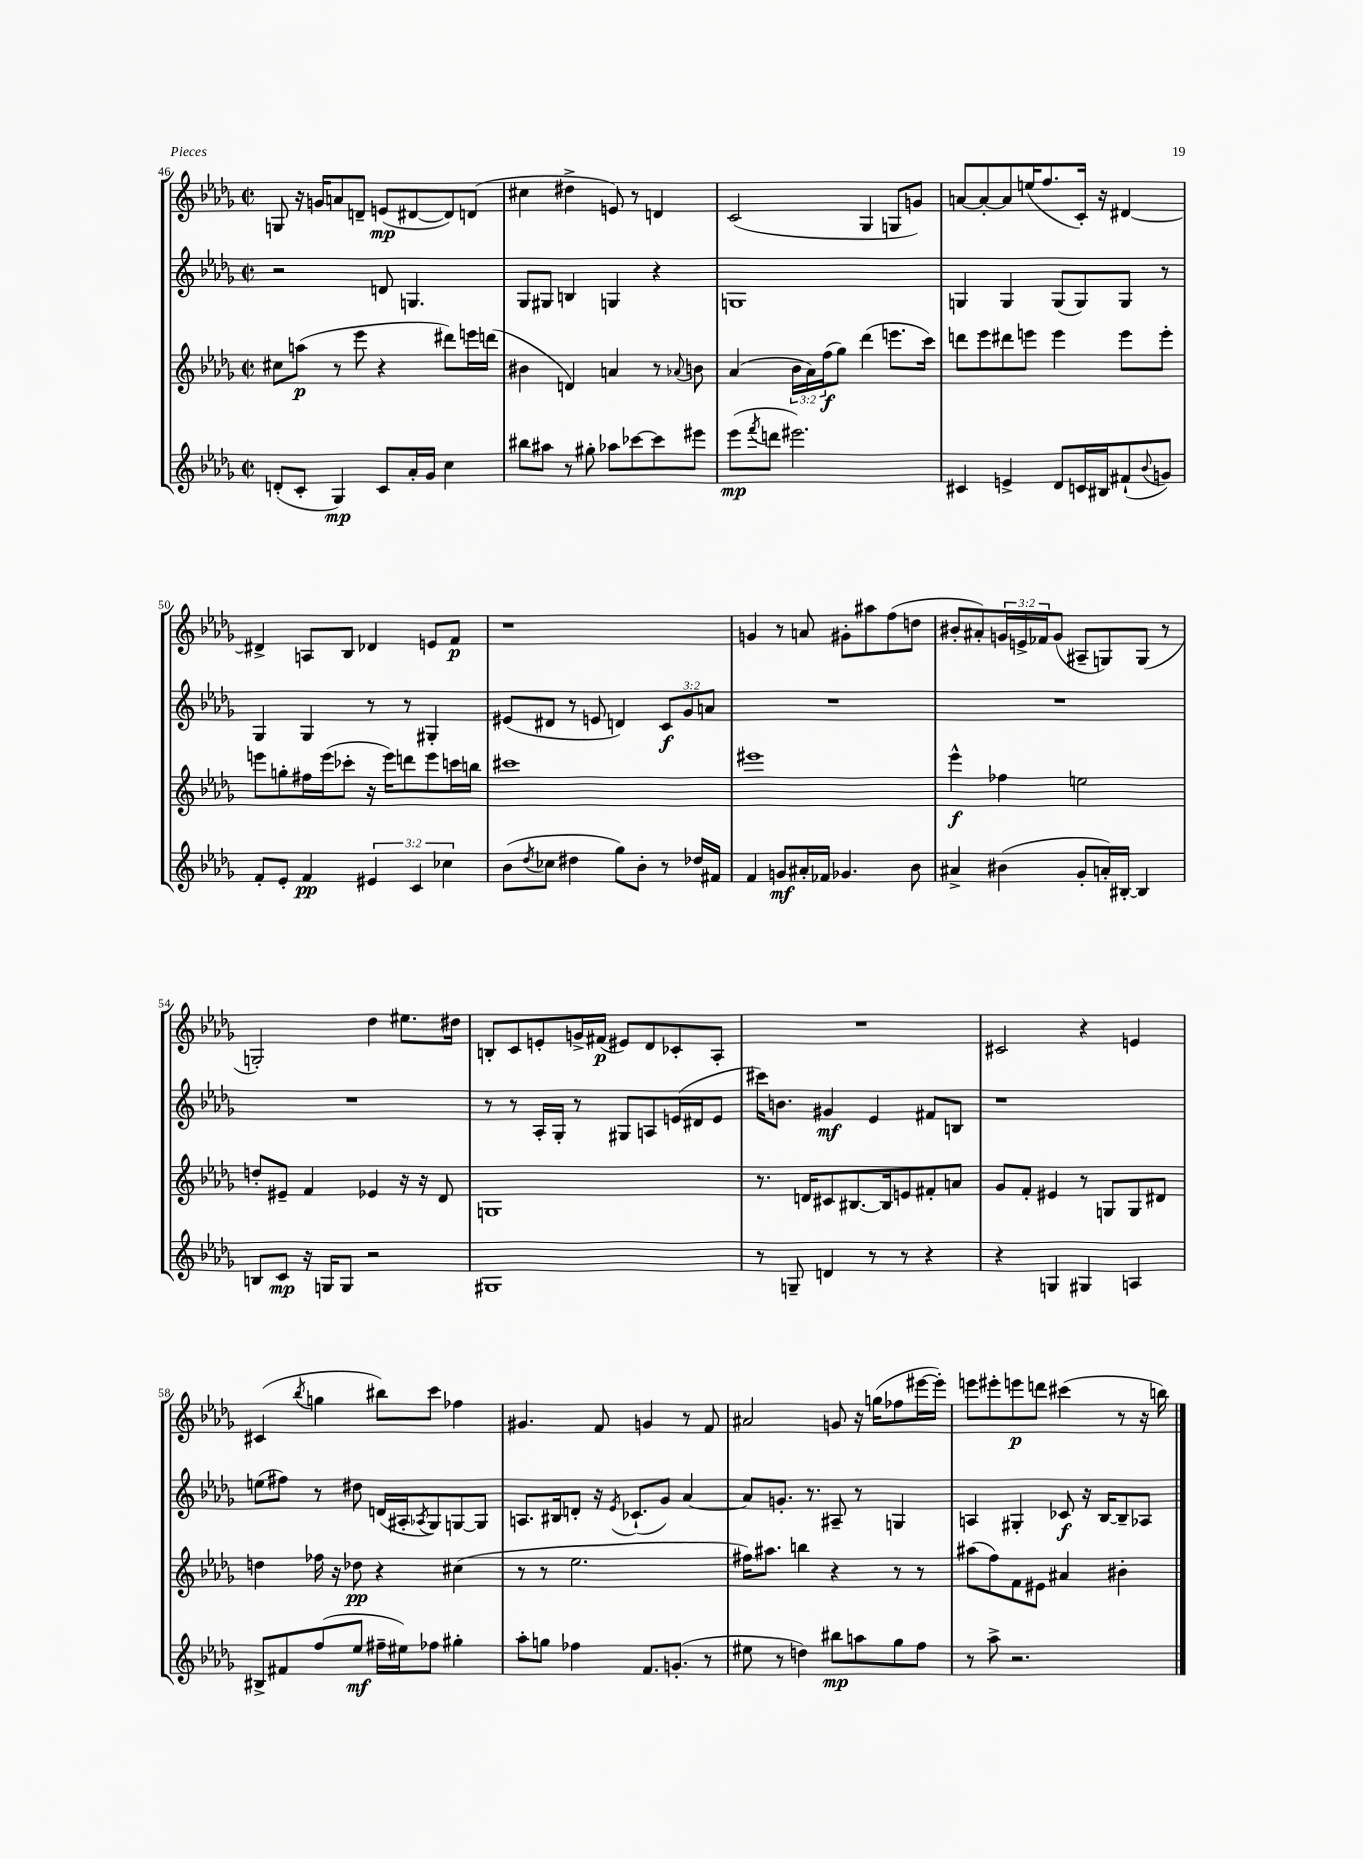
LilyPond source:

<<
\new StaffGroup <<
\new Staff = "s0" {
    \clef treble \key des \major \defaultTimeSignature \time 2/2 \override Staff.TupletNumber.text = #tuplet-number::calc-fraction-text
    g8 r16 g'16 a'8 d'8-- e'8\mp( dis'8~ dis'8) d'8( |
    cis''4 dis''4-> e'8) r8 d'4 |
    c'2( ges4 g8 g'8) |
    a'8~ a'8~-. a'8 e''16( f''8. c'16-.) r16 dis'4~ |
    dis'4-> a8 bes8 des'4 e'8 f'8\p |
    r1 |
    g'4 r8 a'8 gis'8-. ais''8 f''8( d''8 |
    bis'8-. ais'8-.) \tuplet 3/2 { g'16 e'16-> fes'16 } g'8( ais8-- g8) g8( r8 |
    g2-.) des''4 eis''8. dis''16 |
    b8-. c'8 e'8-. g'16-> fis'16\p( eis'8) des'8 ces'8-. aes8-. |
    R1 |
    cis'2 r4 e'4 |
    cis'4( \acciaccatura { bes''8 } g''4 bis''8) c'''8 fes''4 |
    gis'4. f'8 g'4 r8 f'8 |
    ais'2 g'8 r16 g''16( fes''8 eis'''16~ eis'''16-.) |
    e'''8 eis'''8-. e'''8\p d'''8 cis'''4( r8 r16 b''16) \bar "|." |
}
\new Staff = "s1" {
    \clef treble \key des \major \defaultTimeSignature \time 2/2 \override Staff.TupletNumber.text = #tuplet-number::calc-fraction-text
    r2 d'8 g4. |
    ges8 gis8 b4 g4 r4 |
    g1 |
    g4 g4 g8( g8) g8 r8 |
    ges4 ges4 r8 r8 gis4-. |
    eis'8( dis'8 r8 e'8 d'4) \tuplet 3/2 { c'8\f ges'8 a'8 } |
    R1 |
    R1 |
    R1 |
    r8 r8 aes16-. ges16-. r8 gis8 a8 e'16( dis'16 e'8 |
    cis'''16) b'8. gis'4\mf ees'4 fis'8 b8 |
    r1 |
    e''8( fis''8) r8 dis''8 d'16( ais16-. \acciaccatura { aes8 } ges8) g8~ g8 |
    a8. bis16 d'8-. r16 \acciaccatura { ees'8 } ces'8.-!( ges'8) aes'4~ |
    aes'8 g'8.-. r8. ais8-- r8 g4 |
    a4 gis4-. ces'8\f r16 bes16~ bes8-- aes8 \bar "|." |
}
\new Staff = "s2" {
    \clef treble \key des \major \defaultTimeSignature \time 2/2 \override Staff.TupletNumber.text = #tuplet-number::calc-fraction-text
    cis''8 a''8\p( r8 ees'''8 r4 dis'''8) e'''16 d'''16( |
    bis'4 d'4) a'4 r8 \appoggiatura { aes'8 } b'8 |
    aes'4( \tuplet 3/2 { bes'16 aes'16) f''16\f( } ges''8) des'''4( e'''8. c'''16) |
    d'''8 ees'''8 dis'''8 e'''8 e'''4 e'''8 e'''8-. |
    e'''8 g''8-. fis''16 e'''16( ces'''8-. r16 e'''16) d'''8 e'''8 c'''16 b''16 |
    cis'''1 |
    eis'''1 |
    ees'''4-^\f fes''4 e''2 |
    d''8-. eis'8-- f'4 ees'4 r16 r16 des'8 |
    g1 |
    r8. d'16 cis'8 bis8.~ bis16 e'8 fis'8-. a'8 |
    ges'8 f'8-. eis'4 r8 g8 g8 dis'8 |
    d''4 fes''16 r16 des''8\pp r4 cis''4( |
    r8 r8 ees''2. |
    fis''16) ais''8. b''4 r4 r8 r8 |
    ais''8( f''8) f'8 eis'8 ais'4 bis'4-. \bar "|." |
}
\new Staff = "s3" {
    \clef treble \key des \major \defaultTimeSignature \time 2/2 \override Staff.TupletNumber.text = #tuplet-number::calc-fraction-text
    d'8-.( c'8-. ges4\mp) c'8 aes'16-. ges'16 c''4 |
    bis''8 ais''8 r8 gis''8-. aes''8 ces'''8~ ces'''8 eis'''8 |
    ees'''8\mp( \acciaccatura { f'''8 } d'''8 eis'''2.) |
    cis'4 e'4-> des'8 c'16 bis16 fis'8-!( \appoggiatura { bes'8 } g'8) |
    f'8-. ees'8-. f'4\pp \tuplet 3/2 { eis'4 c'4 ces''4 } |
    bes'8( \acciaccatura { des''8 } ces''8 dis''4 ges''8) bes'8-. r8 des''16 fis'16 |
    f'4 g'8\mf ais'16-. fes'16 ges'4. bes'8 |
    ais'4-> bis'4( ges'8-. a'16-.) bis16~-. bis4 |
    b8 c'8\mp r16 g16 g8 r2 |
    gis1 |
    r8 g8-- d'4 r8 r8 r4 |
    r4 g4 gis4 a4 |
    bis8-> fis'8 f''8( ees''8\mf fis''16-- eis''16) fes''8 gis''4-. |
    aes''8-. g''8 fes''4 f'8. g'8.-.( r8 |
    eis''8 r8 d''4) bis''8\mp a''8 ges''8 f''8 |
    r8 aes''8-> r2. \bar "|." |
}
>>
>>
\layout { \context { \Score currentBarNumber = #46 } }
